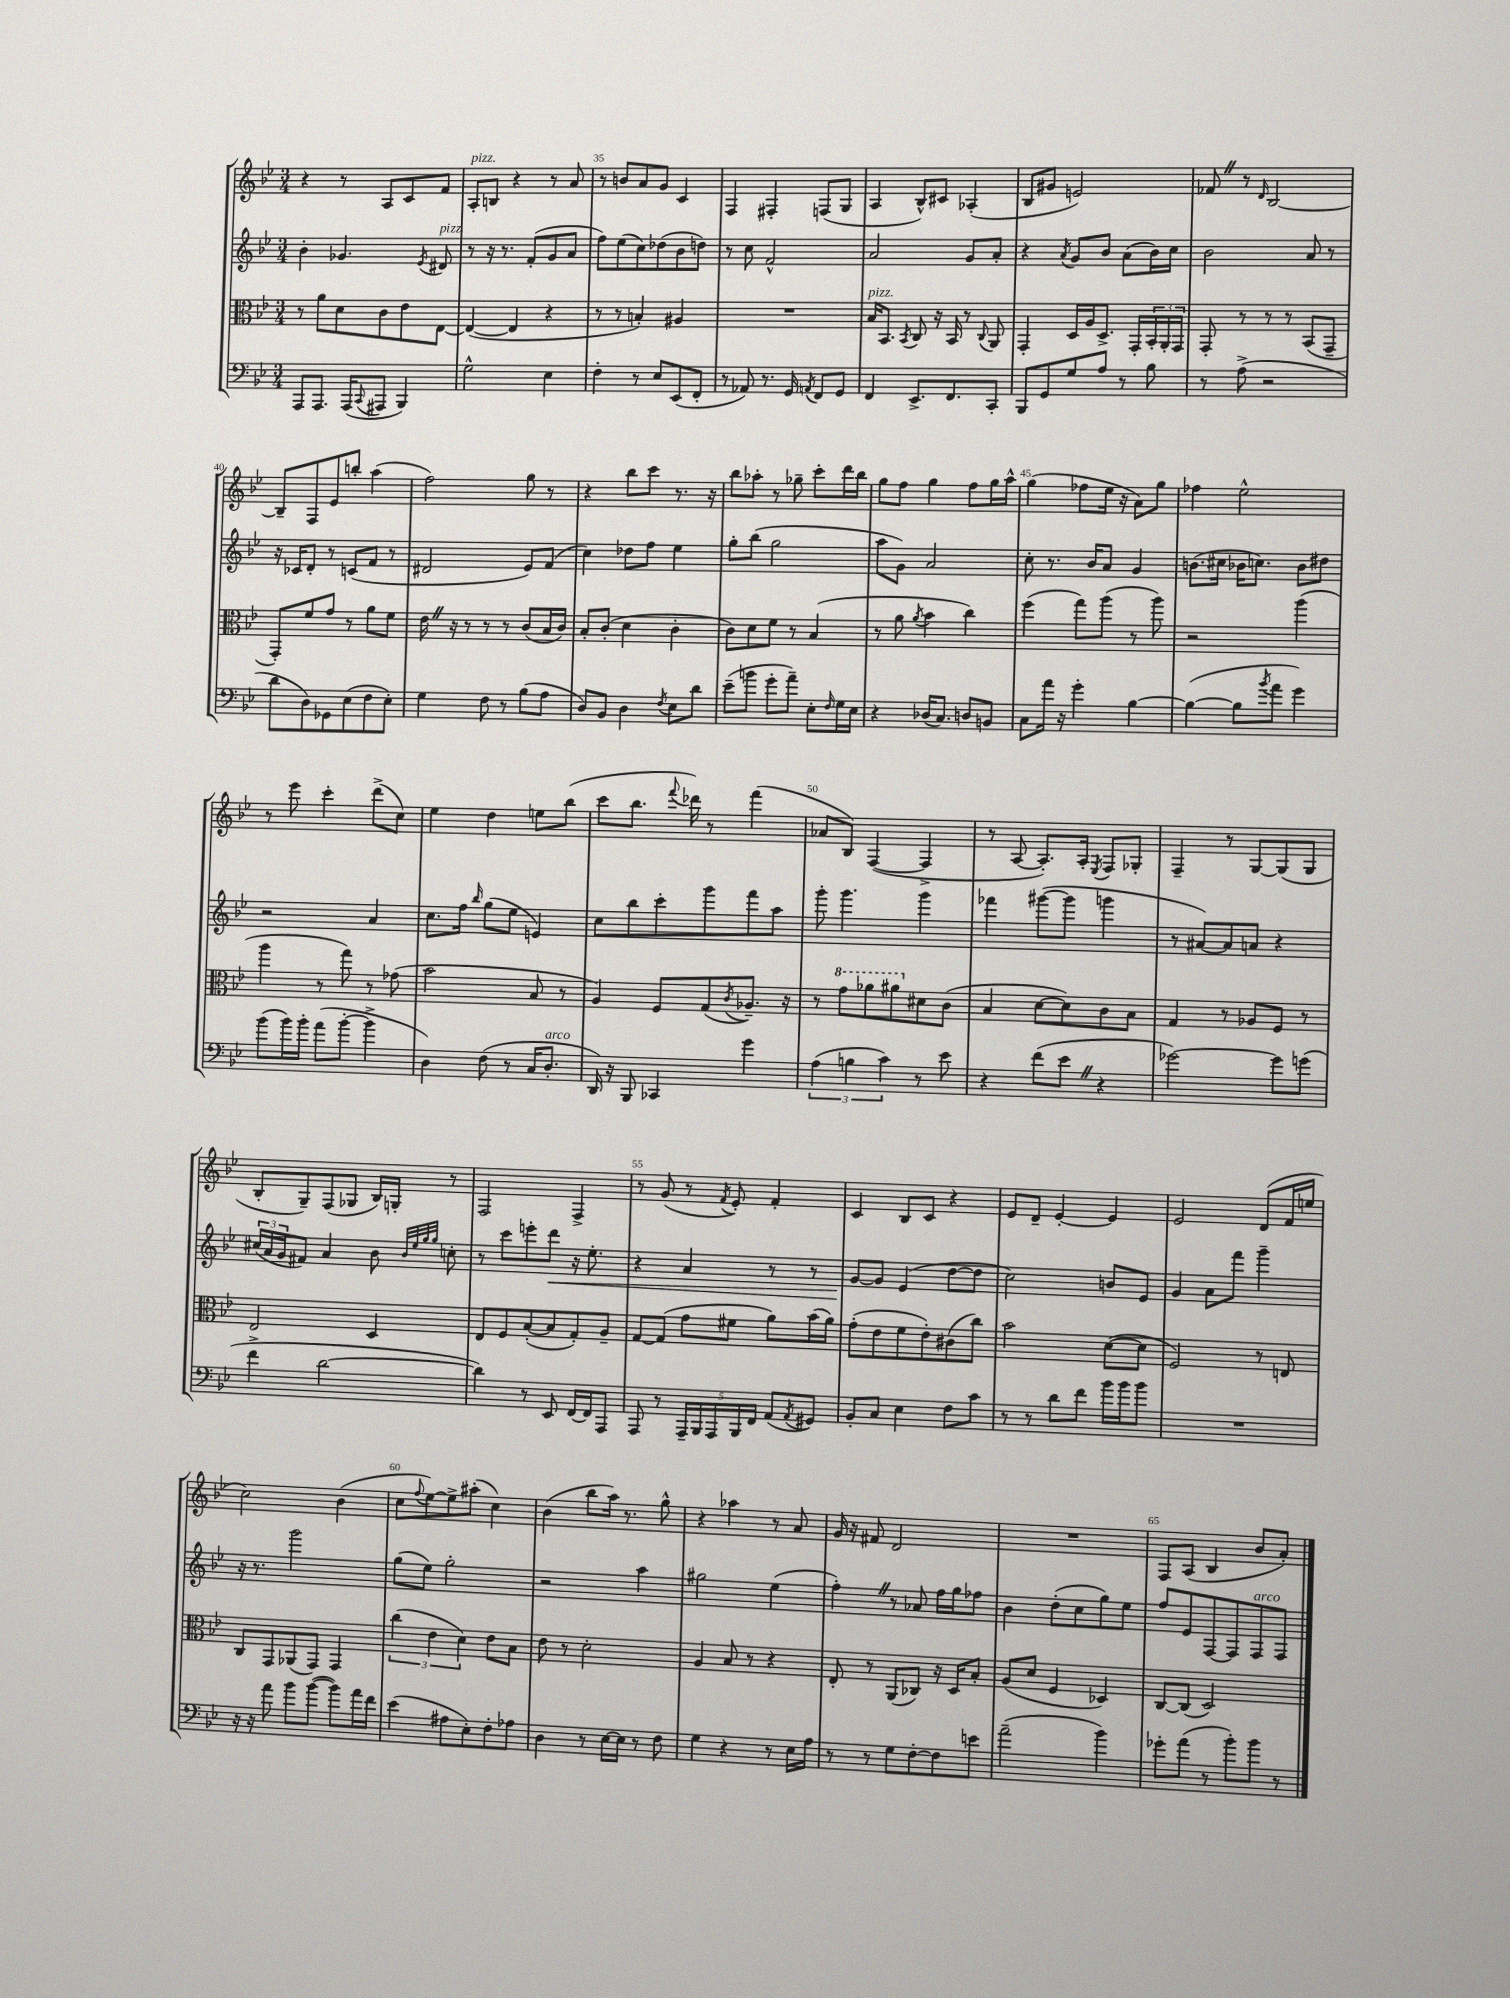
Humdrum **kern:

**kern	**kern	**kern	**kern
*staff4	*staff3	*staff2	*staff1
*clefF4	*clefC3	*clefG2	*clefG2
*k[b-e-]	*k[b-e-]	*k[b-e-]	*k[b-e-]
*M3/4	*M3/4	*M3/4	*M3/4
8AAA	8r	4b-'	4r
8.AAA	8a	.	.
.	8d	4.g-	8r
(16AAA	.	.	.
8qqCC	.	.	.
8AAA#	8c	.	8A
4BBB-)	8e-	.	8c
.	.	8qe-	.
.	[8E-	8d#	8f
=	=	=	=
2G^^	(4E-_	8r	8A'
.	.	16r	8B
.	.	8.r	.
.	4E-]	.	4r
.	.	(8f'	.
4E-	4r	8g	8r
.	.	8a	8a
=	=	=	=
4F'	8r	8ff)	8r
.	8r	(8ee-	8b
8r	4B')	8cc)	8a
8E-	.	(8dd-	8g
(8EE-	4A#	8b-	4c
8FF'	.	8dd)	.
=	=	=	=
8r	2.r	8r	4F
8AA-)	.	8cc	.
8.r	.	2f^^	4F#'
16GG	.	.	.
8qAA	.	.	.
8FF	.	.	(8F
8GG	.	.	8G
=	=	=	=
4FF	16B-	2a	4A
.	8.BB-	.	.
.	8qBB-	.	.
8.EE-^	8C	.	8B-^^)
.	16r	.	8c#
8.FF	16BB-	.	.
.	8r	8g	(4A-'
.	8qqC	.	.
8CC'	8AA	8a'	.
=	=	=	=
8BBB-	4GG'	4r	8B-
8GG	.	.	8g#
.	.	8qa	.
8G	16D	8g	2e)
.	16A	.	.
8A	8.D^	8b-	.
8r	.	(8a	.
.	16GG'	.	.
8B-	24BB-'	16b-)	.
.	24AA'	.	.
.	.	16cc	.
.	24GG	.	.
=	=	=	=
8r	8GG'	2b-	8f-
(8A^	8r	.	8r
.	.	.	16qqd
2r	8r	.	[2B-
.	8r	.	.
.	(8BB-	8a	.
.	8GG~	8r	.
=	=	=	=
8d	8GG')	16r	8B-~]
.	.	16c-	.
8D)	8f	8d'	8F
8GG-	8g	8r	8e-
(8E-	8r	(8c	8bb'
8F	8a	8f	(4aa
8E-')	8f	8r	.
=	=	=	=
4G	16e-	2d#	2ff)
.	16r	.	.
.	8r	.	.
8F	8r	.	.
8r	8r	.	.
(8B-	(8c	8e-)	8gg
8A	16B-	(8f	8r
.	16c)	.	.
=	=	=	=
8D)	8B-'	4cc)	4r
8BB-	(8c'	.	.
4D	4d	8dd-	8bb-
.	.	8ff	8ccc
8qF	.	.	.
8E-	4c'	4ee-	8.r
8d	.	.	.
.	.	.	16r
=	=	=	=
(8e-~	8c)	8gg'	8bb-
8b	8d	(8bb-	8aa-'
8g'	8f	2gg	8r
8a~)	8r	.	8gg-~
8E-'	(4B-	.	8ccc'
16qqF	.	.	.
16G	.	.	16ddd
16E-	.	.	16bb-
=	=	=	=
4r	8r	8aa	8gg
.	8a	8g)	8ff
.	8qa	.	.
(16D-	4b-	2a	4gg
8.C)	.	.	.
8D	4cc)	.	8ff
8BB	.	.	16gg
.	.	.	16aa^^
=	=	=	=
8C	(4ff	8cc'	(4gg
16a	.	8.r	.
16r	.	.	.
4g'	8gg)	.	8ff-
.	.	16b-	.
.	(8aa	8a	16ee-
.	.	.	16r
[4B-	8r	4g	8a)
.	8aa)	.	8gg
=	=	=	=
(4B-_	2r	(8.b	4ff-
.	.	16cc#	.
8B-]	.	16b-	2ee-^^
.	.	8.cc)	.
8qb-	.	.	.
8a	.	.	.
4g)	(4aa	8b-	.
.	.	8dd#	.
=	=	=	=
(8b-	4aa	2r	8r
16b-)	.	.	8eee-
16b-'	.	.	.
(8a	8r	.	4ccc'
[8b-'	8gg)	.	.
4b-^]	8r	4a	(8ddd^
.	(8g-	.	8cc)
=	=	=	=
4D)	2b-	8.cc	4ee-
.	.	16ff	.
.	.	16qqbb-	.
(8F	.	(8gg	4dd
8r	.	8ee-	.
16C	8B-	4e)	8ee
8.D'	.	.	.
.	8r	.	(8bb-
=	=	=	=
16DD)	4A)	8cc	8ccc
16r	.	.	.
8BBB-	.	8bb-	8.bb-
4CC-	8F	8ccc'	.
.	.	.	8qqfff
.	.	.	16ddd-)
.	(8G	8ggg	8r
.	8qc	.	.
4g	8.A-~)	8fff	(4fff
.	.	8aa	.
.	16r	.	.
=	=	=	=
(6A	8r	8ggg'	8a-
.	8gg	4.ggg	8B-)
6B	.	.	.
.	8aa-	.	([4F
6c)	.	.	.
.	8aa#	.	.
8r	8d#	4ggg	4F^]
8e-	(8c	.	.
=	=	=	=
4r	4B-	4fff-	8r
.	.	.	[8A
(8f	[8d	([8ggg#	8.A'])
8e-	8d])	8ggg#]	.
.	.	.	16A'
.	.	.	8qE-
4r	8c	4ggg	8F
.	8B-	.	8G-'
=	=	=	=
[2g-)	4G	8r	4F~
.	.	[8a#)	.
.	8r	8a#]	8r
.	8A-	8a	[8G
8g-]	8F	4r	(8G]
(8g	8r	.	8G
=	=	=	=
4f^	2E-	(24cc#	8B-'
.	.	24a	.
.	.	24g	.
.	.	8f#)	8G~)
[2d	.	4a	(8F
.	.	.	8G-
.	4D	8b-	16B-)
.	.	.	16G'
.	.	32qqb-	.
.	.	32qqee-	.
.	.	32qqgg	.
.	.	32qqgg	.
.	.	8cc'	8r
=	=	=	=
4d])	8E-	8r	2F
.	8F	8ccc	.
8r	([8B-'	8eee'	.
8EE-	8B-]	8ddd	.
[16FF	8G')	16r	4F^
16FF]	.	8.ee-'	.
8AAA	8A~	.	.
=	=	=	=
8AAA	[8G	4r	8r
8r	(8G]	.	(8g
20AAA~	8g	4a	8r
20BBB-	.	.	.
20AAA	.	.	.
.	.	.	8qf
.	8f#	.	8e-')
20BBB-	.	.	.
20FF	.	.	.
(8AA	8a)	8r	4f'
8qAA	.	.	.
8GG#)	(16b-	8r	.
.	16a)	.	.
=	=	=	=
8BB-'	(8g'	[8g	4c
8C	8e-	8g]	.
4E-	8f	(4e-	8B-
.	8e-')	.	8c
8F	(8c#	[8dd	4r
8c	8cc)	8dd]	.
=	=	=	=
8r	2b-	2cc)	8e-
8r	.	.	8d~
8d	.	.	[4e-'
8f	.	.	.
16b-	([8d	8b	4e-]
16b-	.	.	.
8b-	8d]	8e-	.
=	=	=	=
2.r	2F)	4g	2e-
.	.	8a	.
.	.	8fff	.
.	8r	4ggg~	(8d
.	8E	.	16f
.	.	.	16ee
=	=	=	=
16r	8C	16r	2cc)
16r	.	8.r	.
8a	8GG	.	.
8b-	(8AA-	2ggg	.
([8b-	8GG)	.	.
8b-])	4GG	.	(4b-
16a	.	.	.
16f	.	.	.
=	=	=	=
(4e-	(6cc	(8gg	8cc
.	.	.	8qqff
.	.	8ee-)	[8ee-)
.	6e-	.	.
8A#	.	2gg'	8ee-^]
.	6d)	.	.
8E-')	.	.	(8aa#'
8F'	8e-	.	4cc)
8A-	8B-	.	.
=	=	=	=
4D	8e-	2r	(4b-
.	8r	.	.
8r	2d'	.	8bb-
[16E-	.	.	16aa)
16E-]	.	.	8.r
8r	.	4aa	.
8F	.	.	8gg^^
=	=	=	=
4G	4A	2gg#	4r
4r	8B-	.	4aa-
.	8r	.	.
8r	4r	(4ee-	8r
16E-	.	.	8a
16A	.	.	.
=	=	=	=
8r	8E-'	4ff')	16g
.	.	.	16r
8r	8r	.	8f#
8G	(8AA	8r	2d
[8F'	8C-)	8a-	.
8F]	16r	16ff	.
.	16D	16gg	.
8e	8B-'	8ff-	.
=	=	=	=
(2a~	(8A	4b-	2.r
.	8d	.	.
.	4F	(8dd'	.
.	.	8cc	.
4b-)	4D-)	8gg)	.
.	.	8ee-	.
=	=	=	=
8g-'	[8C	8ff	8F
(8a	(8C]	8e-	(8A
8r	2D)	[8F	4B-
8b-')	.	8F]	.
8b-	.	8F	8b-
8r	.	8F	8a')
==	==	==	==
*-	*-	*-	*-
